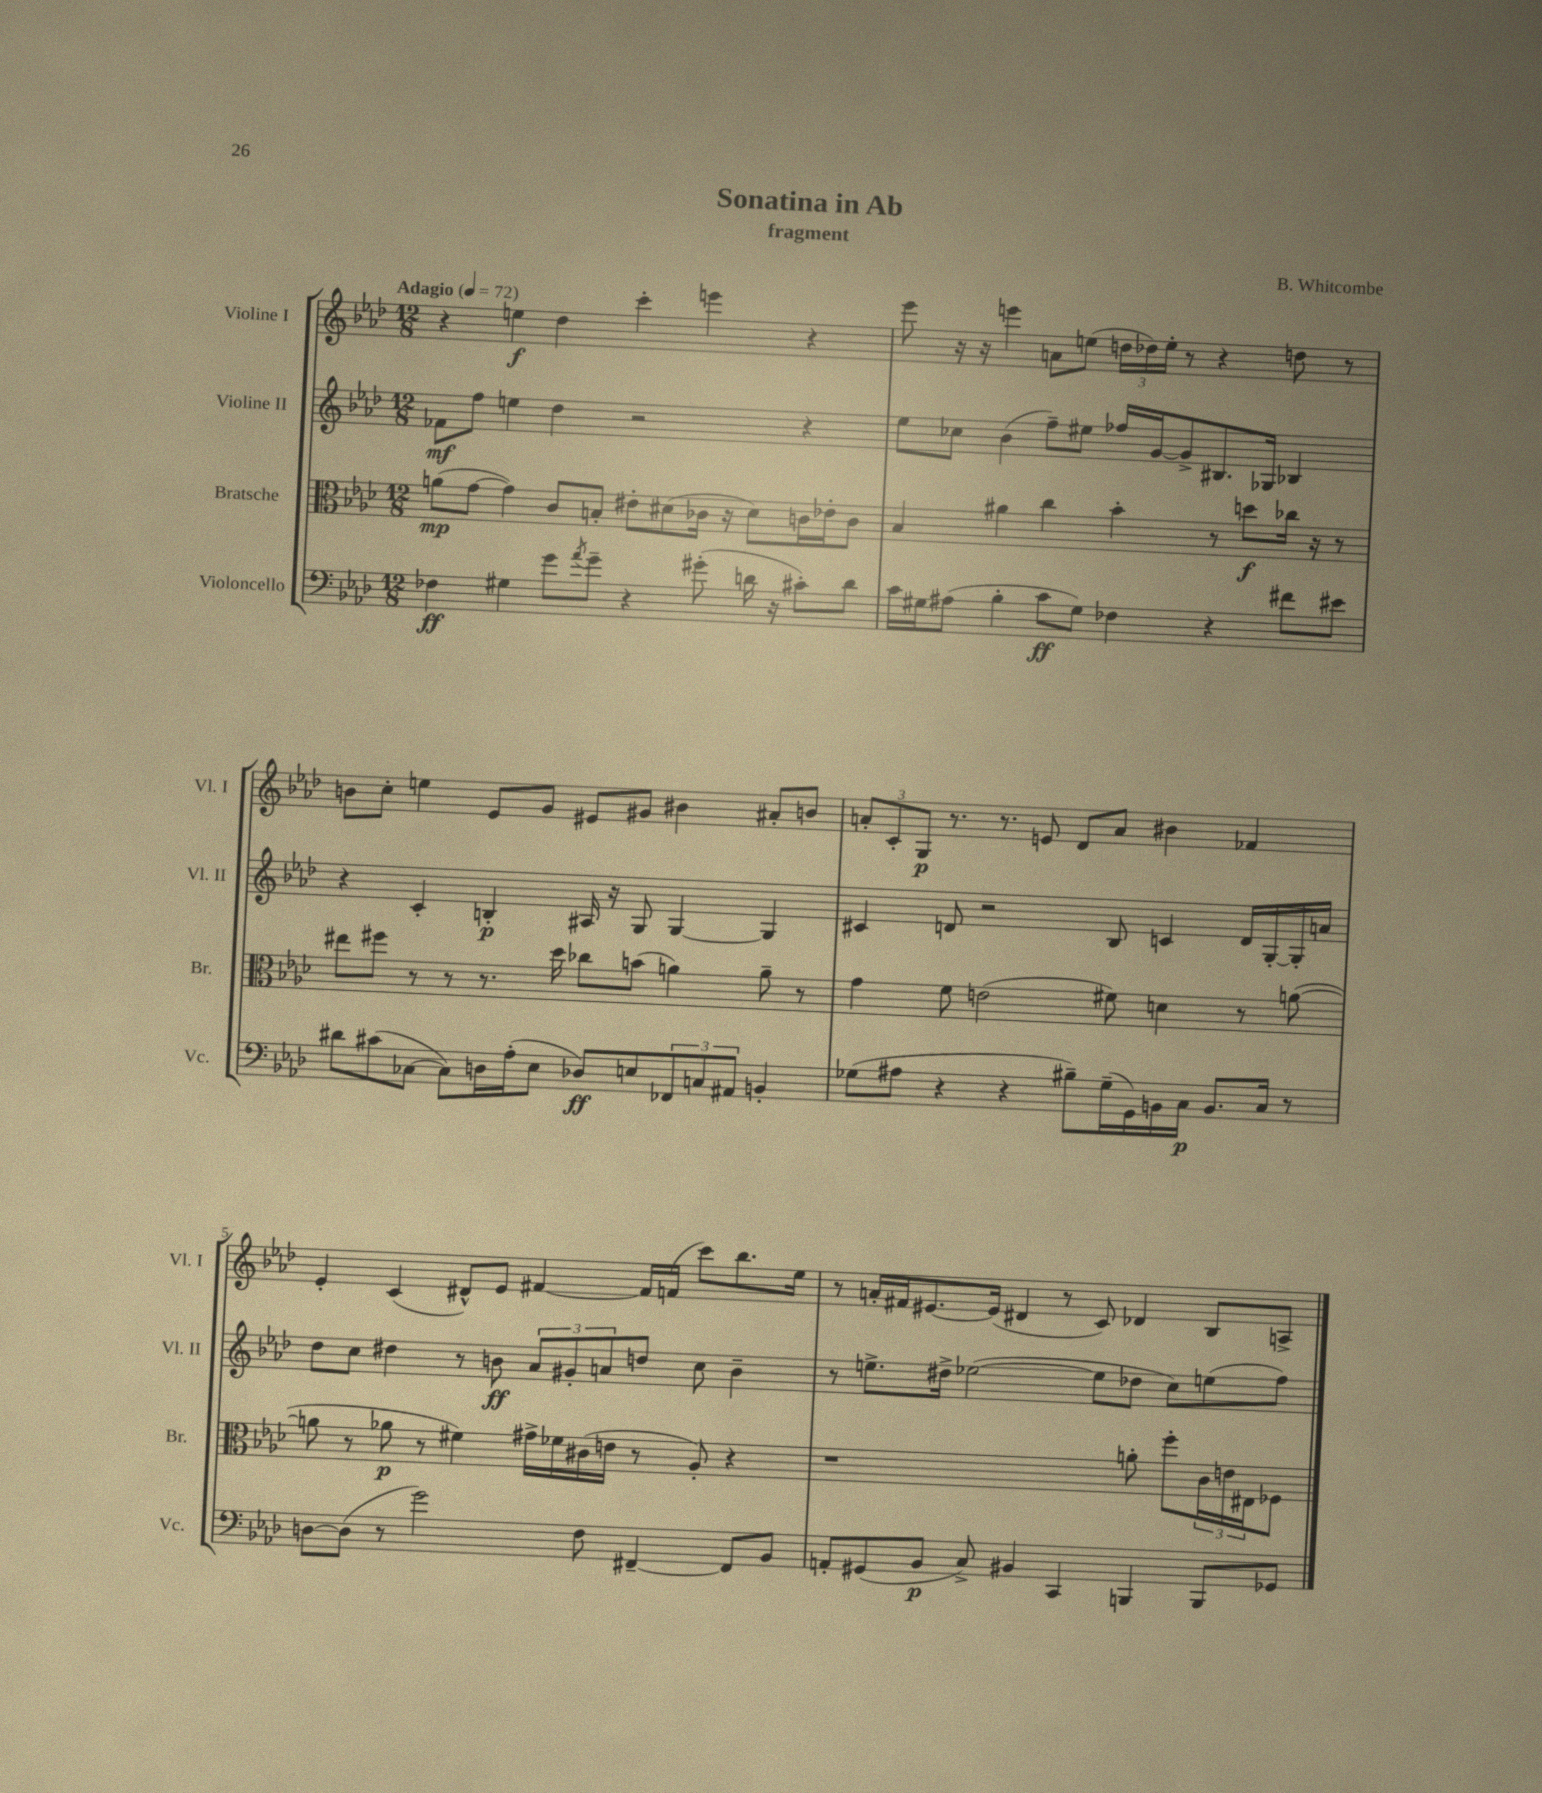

**kern	**dynam	**kern	**dynam	**kern	**dynam	**kern	**dynam
*part4	*part4	*part3	*part3	*part2	*part2	*part1	*part1
*staff4	*staff4	*staff3	*staff3	*staff2	*staff2	*staff1	*staff1
*I"Violoncello	*	*I"Bratsche	*	*I"Violine II	*	*I"Violine I	*
*I'Vc.	*	*I'Br.	*	*I'Vl. II	*	*I'Vl. I	*
*clefF4	*	*clefC3	*	*clefG2	*	*clefG2	*
*k[b-e-a-d-]	*	*k[b-e-a-d-]	*	*k[b-e-a-d-]	*	*k[b-e-a-d-]	*
*M12/8	*	*M12/8	*	*M12/8	*	*M12/8	*
*MM72	*	*MM72	*	*MM72	*	*MM72	*
=1	=1	=1	=1	=1	=1	=1	=1
!	!	!	!	!	!	!LO:TX:a:B:t=Adagio	!
4F-X\	ff	(8an\L	mp	8f-X\L	mf	4r	.
.	.	[8g\J	.	8ff\J	.	.	.
4G#X\	.	4g\])	.	4een\	.	4een\	f
8g\L	.	8c/L	.	4dd-\	.	4dd-\	.
8qa-/	.	.	.	.	.	.	.
8g~\J	.	8Bn'/J	.	.	.	.	.
4r	.	8e#X'\L	.	2r	.	4ccc'\	.
.	.	(8d#X\	.	.	.	.	.
(8g#X'\	.	16c-X\Jk	.	.	.	4eeen\	.
.	.	16r	.	.	.	.	.
16dn\	.	8d#\L)	.	.	.	.	.
16r	.	.	.	.	.	.	.
8c#X'\L)	.	16cn\L	.	4r	.	4r	.
.	.	16e-X'\J	.	.	.	.	.
8d\J	.	8c\J	.	.	.	.	.
=2	=2	=2	=2	=2	=2	=2	=2
16c\LL	.	4B-/	.	8ee-\L	.	8eee-\	.
16G#X\J	.	.	.	.	.	.	.
(8A#X\J	.	.	.	8cc-X\J	.	16r	.
.	.	.	.	.	.	16r	.
4B-'\	.	4a#X\	.	(4b-\	.	4eeen\	.
8c\L	ff	4cc\	.	8ff~\L)	.	8an\L	.
8G#\J)	.	.	.	8ee#X\J	.	(8een\J	.
4F-X\	.	4b-'\	.	16ff-X/LL	.	24ddn\LL	.
.	.	.	.	.	.	24dd-X\)	.
.	.	.	.	[16g/J	.	.	.
.	.	.	.	.	.	24ee'\JJ	.
.	.	.	.	8g^/]	.	8r	.
4r	.	8r	.	8.B#X/	.	4r	.
.	.	8ddn\L	f	.	.	.	.
.	.	.	.	16G-X/Jk	.	.	.
8f#X\L	.	16cc-X\Jk	.	4B-X/	.	8ddn\	.
.	.	16r	.	.	.	.	.
8e#X\J	.	8r	.	.	.	8r	.
!!LO:LB:g=z
=3	=3	=3	=3	=3	=3	=3	=3
8d#X\L	.	8ee#X\L	.	4r	.	8bn\L	.
(8c#X\	.	8ff#X\J	.	.	.	8cc'\J	.
[8C-X\J	.	8r	.	4c'/	.	4een\	.
8C-\L])	.	8r	.	.	.	.	.
16Dn\L	.	8.r	.	4Bn'/	p	8e-/L	.
(16A-'\J	.	.	.	.	.	.	.
8E-\J	.	.	.	.	.	8g/J	.
.	.	16dd-\	.	.	.	.	.
8D-X/L)	ff	8cc-X\L	.	16A#X/	.	8e#X/L	.
.	.	.	.	16r	.	.	.
8En/	.	(8bn\J	.	8G/	.	8g#X/J	.
12FF-X/	.	4an\)	.	[4G/	.	4b#X\	.
12Cn/	.	.	.	.	.	.	.
12AA#X/J	.	.	.	.	.	.	.
4BBn'/	.	8a~\	.	4G/]	.	8a#X'/L	.
.	.	8r	.	.	.	8bn/J	.
=4	=4	=4	=4	=4	=4	=4	=4
(8G-X\L	.	4g\	.	4c#X/	.	12an'/L	.
.	.	.	.	.	.	12c'/	.
8A#X\J	.	.	.	.	.	.	.
.	.	.	.	.	.	12G/J	p
4r	.	8f\	.	8dn/	.	8.r	.
.	.	(2en\	.	2r	.	.	.
.	.	.	.	.	.	8.r	.
4r	.	.	.	.	.	.	.
.	.	.	.	.	.	8en/	.
8B#X~\L)	.	.	.	.	.	8d-/L	.
(16G-~\L	.	8f#X\)	.	8B-/	.	8a/J	.
16GG\)	.	.	.	.	.	.	.
16BBn\	.	4dn\	.	4cn/	.	4b#X\	.
16C\JJ	p	.	.	.	.	.	.
8.BB/L	.	.	.	.	.	.	.
.	.	8r	.	16d/LL	.	4f-X/	.
16C/Jk	.	.	.	[16G'/	.	.	.
8r	.	([8an\	.	16G'/]	.	.	.
.	.	.	.	16an/JJ	.	.	.
!!LO:LB:g=z
=5	=5	=5	=5	=5	=5	=5	=5
[8Dn\L	.	8an\]	.	8dd-\L	.	4e-'/	.
(8D\J]	.	8r	.	8cc\J	.	.	.
8r	.	8a-X\	p	4dd#X\	.	(4c/	.
2g\)	.	8r	.	.	.	.	.
.	.	4f#X\)	.	8r	.	8d#X^^/L)	.
.	.	.	.	8bn\	ff	8e-/J	.
.	.	16g#X^\LL	.	12a-/L	.	[4f#X/	.
.	.	16f-X\	.	.	.	.	.
.	.	.	.	12g#X'/	.	.	.
8F\	.	(16c#X\	.	.	.	.	.
.	.	.	.	12an/	.	.	.
.	.	16en\JJ	.	.	.	.	.
[4FF#X~/	.	8r	.	8ddn/J	.	16f#/LL]	.
.	.	.	.	.	.	(16fn/JJ	.
.	.	8A-'/)	.	8cc\	.	8ccc\L)	.
8FF#/L]	.	4r	.	4b~\	.	8.bb-\	.
8BB-/J	.	.	.	.	.	.	.
.	.	.	.	.	.	16ee-\Jk	.
=6	=6	=6	=6	=6	=6	=6	=6
8AAn'/L	.	1r	.	8r	.	8r	.
(8GG#X/	.	.	.	8.een^\L	.	16an'/LL	.
.	.	.	.	.	.	16f#X/J	.
8BB-/J	p	.	.	.	.	[8.e#X/	.
.	.	.	.	16dd#X^\Jk	.	.	.
8C^/)	.	.	.	([2ee-X\	.	.	.
.	.	.	.	.	.	(16e#/Jk]	.
4BB#X/	.	.	.	.	.	4d#X/	.
4CC/	.	.	.	.	.	8r	.
.	.	.	.	8ee-\L]	.	8c/)	.
4BBBn/	.	8an'\	.	8dd-X\J	.	4d-X/	.
.	.	8ff'\L	.	8cc\L)	.	.	.
8BBB/L	.	24c\L	.	(8een\	.	8B-/L	.
.	.	24en\	.	.	.	.	.
.	.	24E#X\J	.	.	.	.	.
8GG-X/J	.	8F-X\J	.	8ff\J)	.	8An^/J	.
==	==	==	==	==	==	==	==
*-	*-	*-	*-	*-	*-	*-	*-
